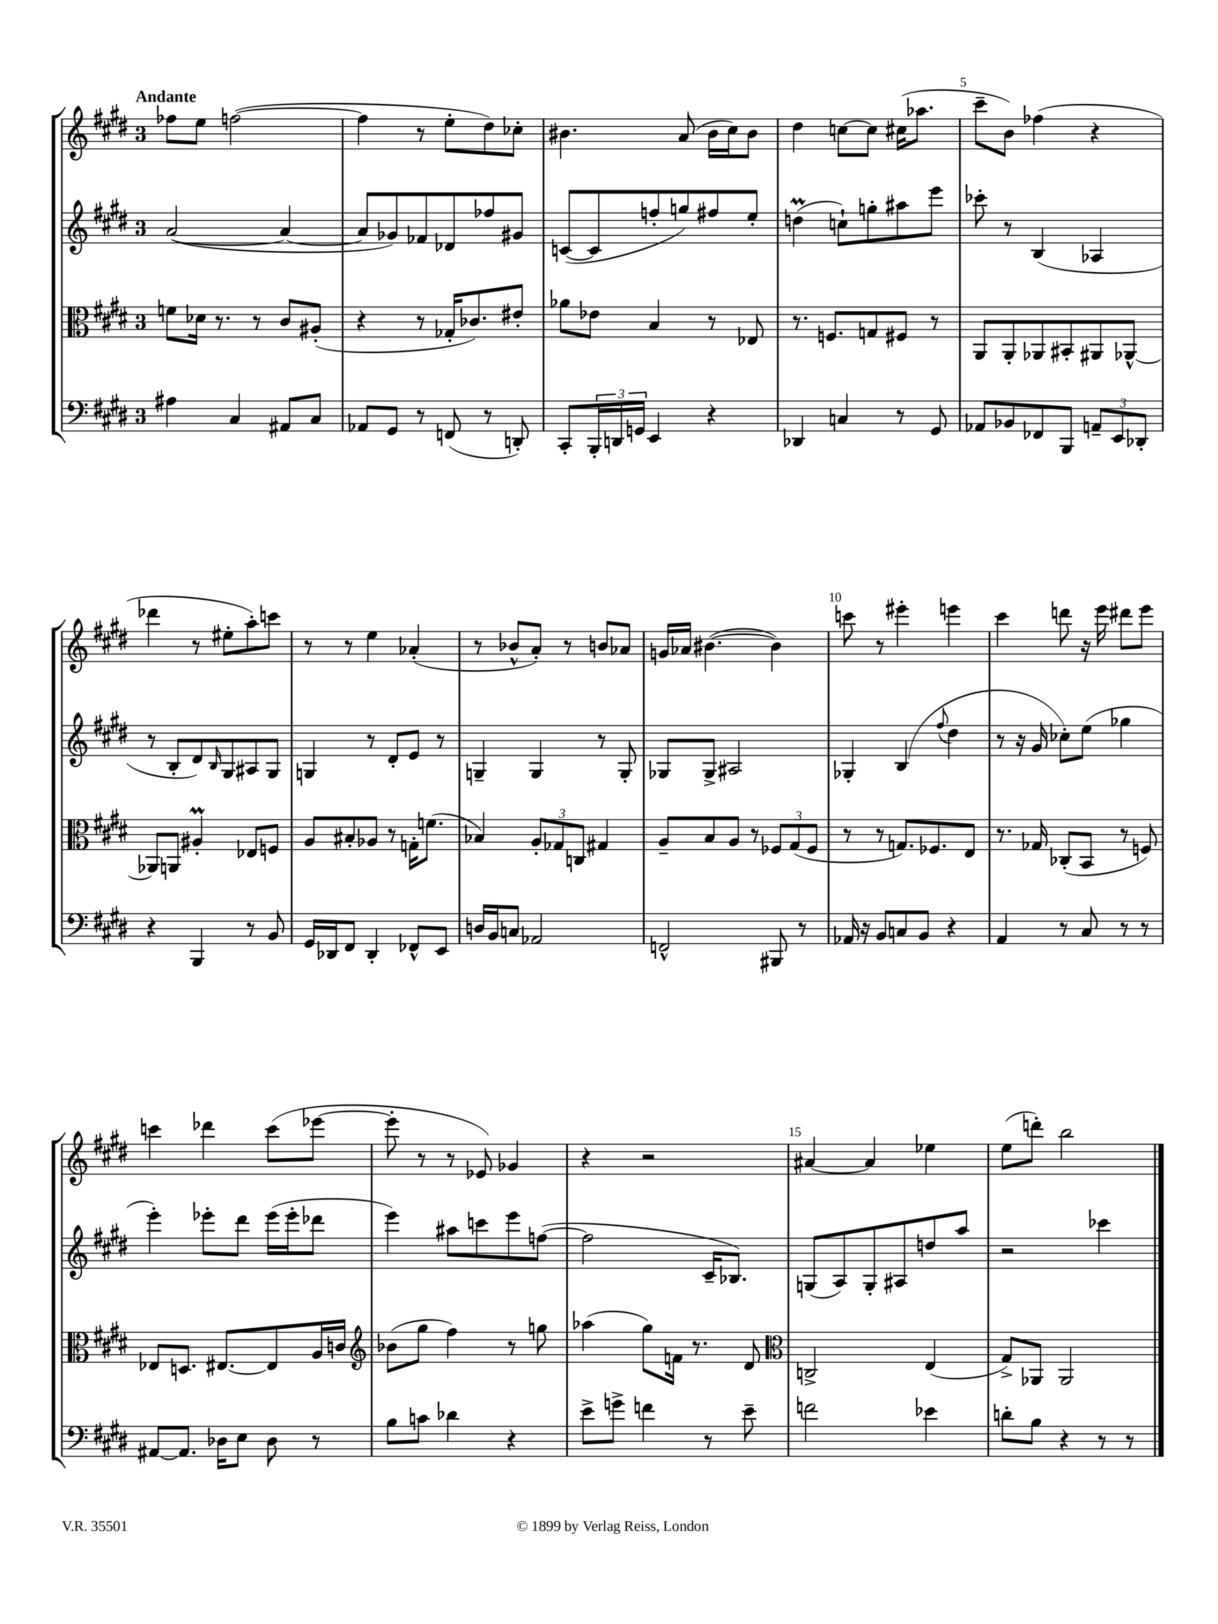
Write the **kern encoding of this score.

**kern	**kern	**kern	**kern
*staff4	*staff3	*staff2	*staff1
*clefF4	*clefC3	*clefG2	*clefG2
*k[f#c#g#d#]	*k[f#c#g#d#]	*k[f#c#g#d#]	*k[f#c#g#d#]
*M3/4	*M3/4	*M3/4	*M3/4
4A#\	8f\L	([2a/	8ff-\L
.	16d-\Jk	.	8ee\J
.	8.r	.	.
4C#/	.	.	([2ff\
.	8r	.	.
8AA#/L	8c#/L	4a/_	.
8C#/J	(8A#'/J	.	.
=	=	=	=
8AA-/L	4r	8a/]L	4ff\]
8GG#/J	.	8g-/)	.
8r	8r	8f-/	8r
(8FF/	16G-'/LK	8d-/	8ee'\L
.	8.c-/)	.	.
8r	.	8ff-/	8dd#\)
8DD'/)	8e#'/J	8g#/J	8cc-'\J
=	=	=	=
8CC#'/L	8a-\L	([8c/L	4.b#\
24BBB'/L	8e-\J	8c/]	.
24DD/	.	.	.
24GG/JJ	.	.	.
4EE/	4B/	8ff'/	.
.	.	8gg/)	(8a/
4r	8r	8ff#/	16b#\LL
.	.	.	16cc#\J)
.	8E-/	8ee'/J	8b#\J
=	=	=	=
4DD-/	8.r	(4dd\	4dd#\
.	8.F/L	.	.
4C/	.	8cc`\L)	[8cc\L
.	8G/	8gg'\	8cc\]J
8r	8F#/J	8aa#\	(16cc#\LK
.	.	.	8.aa-\J
8GG#/	8r	8eee\J	.
=	=	=	=
8AA-/L	8AA/L	8ccc-'\	8ccc#~\L
8BB-/	8AA'/	8r	8b\J)
8FF-/	8AA-/	(4B/	(4ff-\
8BBB/J	8BB#'/	.	.
12AA~/L	8AA#/	4A-/	4r
12EE/	.	.	.
.	[8AA-^^/J	.	.
12DD-'/J	.	.	.
=	=	=	=
4r	8AA-/]L	8r	4ddd-\
.	8AA/J	8B'/L	.
4BBB/	4A#'/	8d#/)	8r
.	.	16qqB/	.
.	.	8G#/	8ee#'\L
8r	8E-/L	8A#/	8aa'\)
8BB/	8F/J	8G#/J	8ccc\J
=	=	=	=
16GG#/LL	8A/L	4G/	8r
16DD-/J	.	.	.
8FF#/J	8B#'/	.	8r
4DD-'/	8A-/J	8r	4ee\
.	8r	8d#'/L	.
8FF-^^/L	16G'\LK	8e/J	(4a-'/
.	(8.f\J	.	.
8EE/J	.	8r	.
=	=	=	=
16D/LL	4B-/)	4G~/	8r
16BB/J	.	.	.
8C/J	.	.	8b-^^/L
2AA-/	12A'/L	4G/	8a'/J)
.	12G-/	.	.
.	.	.	8r
.	12C/J	.	.
.	4G#/	8r	8b/L
.	.	8G'/	8a-/J
=	=	=	=
2FF^^/	8A~/L	8G-/L	16g/LL
.	.	.	16a-/JJ
.	8B/	8G-^/J	([4.b#\
.	8A/J	2A#/	.
.	8r	.	.
8BBB#/	12F-/L	.	4b#\])
.	(12G#/	.	.
8r	.	.	.
.	12F-/J	.	.
=	=	=	=
16AA-/	8r	4G-'/	8ccc\
16r	.	.	.
8BB/L	8r	.	8r
8C/	8.G/L)	(4B/	4eee#'\
8BB/J	.	.	.
.	8.F-/	.	.
.	.	8qqff#/	.
4r	.	4dd#\	4eee\
.	8E/J	.	.
=	=	=	=
4AA/	8.r	8r	4ccc#\
.	.	16r	.
.	16G-/	16g#/	.
8r	(8C-'/L	8cc-'\L)	8ddd\
8C#/	8BB/J	(8ee\J	16r
.	.	.	16eee\
8r	8r	4gg-\	8ddd#\L
8r	8F/)	.	8eee\J
=	=	=	=
[8AA#/L	8E-/L	4eee'\)	4ccc\
8.AA#/]J	8.D/J	.	.
.	.	8eee-'\L	4ddd-\
16D-\LK	[8.E#/L	.	.
8E\J	.	8ddd#\J	.
8D-\	8E#/]	(16eee-\LL	(8ccc\L
.	.	16eee-'\J	.
8r	16A/L	8ddd-\J	[8eee-\J
.	16c/JJ	.	.
=	=	=	=
*	*clefG2	*	*
8B\L	(8b-\L	4eee\)	8eee-'\]
8c\J	8gg#\J	.	8r
4d-\	4ff#\)	8aa#\L	8r
.	.	8ccc\	8e-/)
4r	8r	8eee\	4g-/
.	8gg\	([8ff\J	.
=	=	=	=
8e^\L	(4aa-\	2ff\]	4r
8g^\J	.	.	.
4f\	8gg#\L)	.	2r
.	16f\Jk	.	.
.	8.r	.	.
8r	.	16c#~/LK	.
.	.	8.B-/J)	.
8e~\	8d#/	.	.
=	=	=	=
*	*clefC3	*	*
2f\	2C^/	(8G/L	[4a#/
.	.	8A/)	.
.	.	8G'/	4a#/]
.	.	8A#/	.
4e-\	(4E/	8dd/	4ee-\
.	.	8aa/J	.
=	=	=	=
8d'\L	8G#^/L)	2r	(8ee\L
8B\J	8AA-/J	.	8ddd'\J)
4r	2AA-/	.	2bb\
8r	.	4ccc-\	.
8r	.	.	.
==	==	==	==
*-	*-	*-	*-
